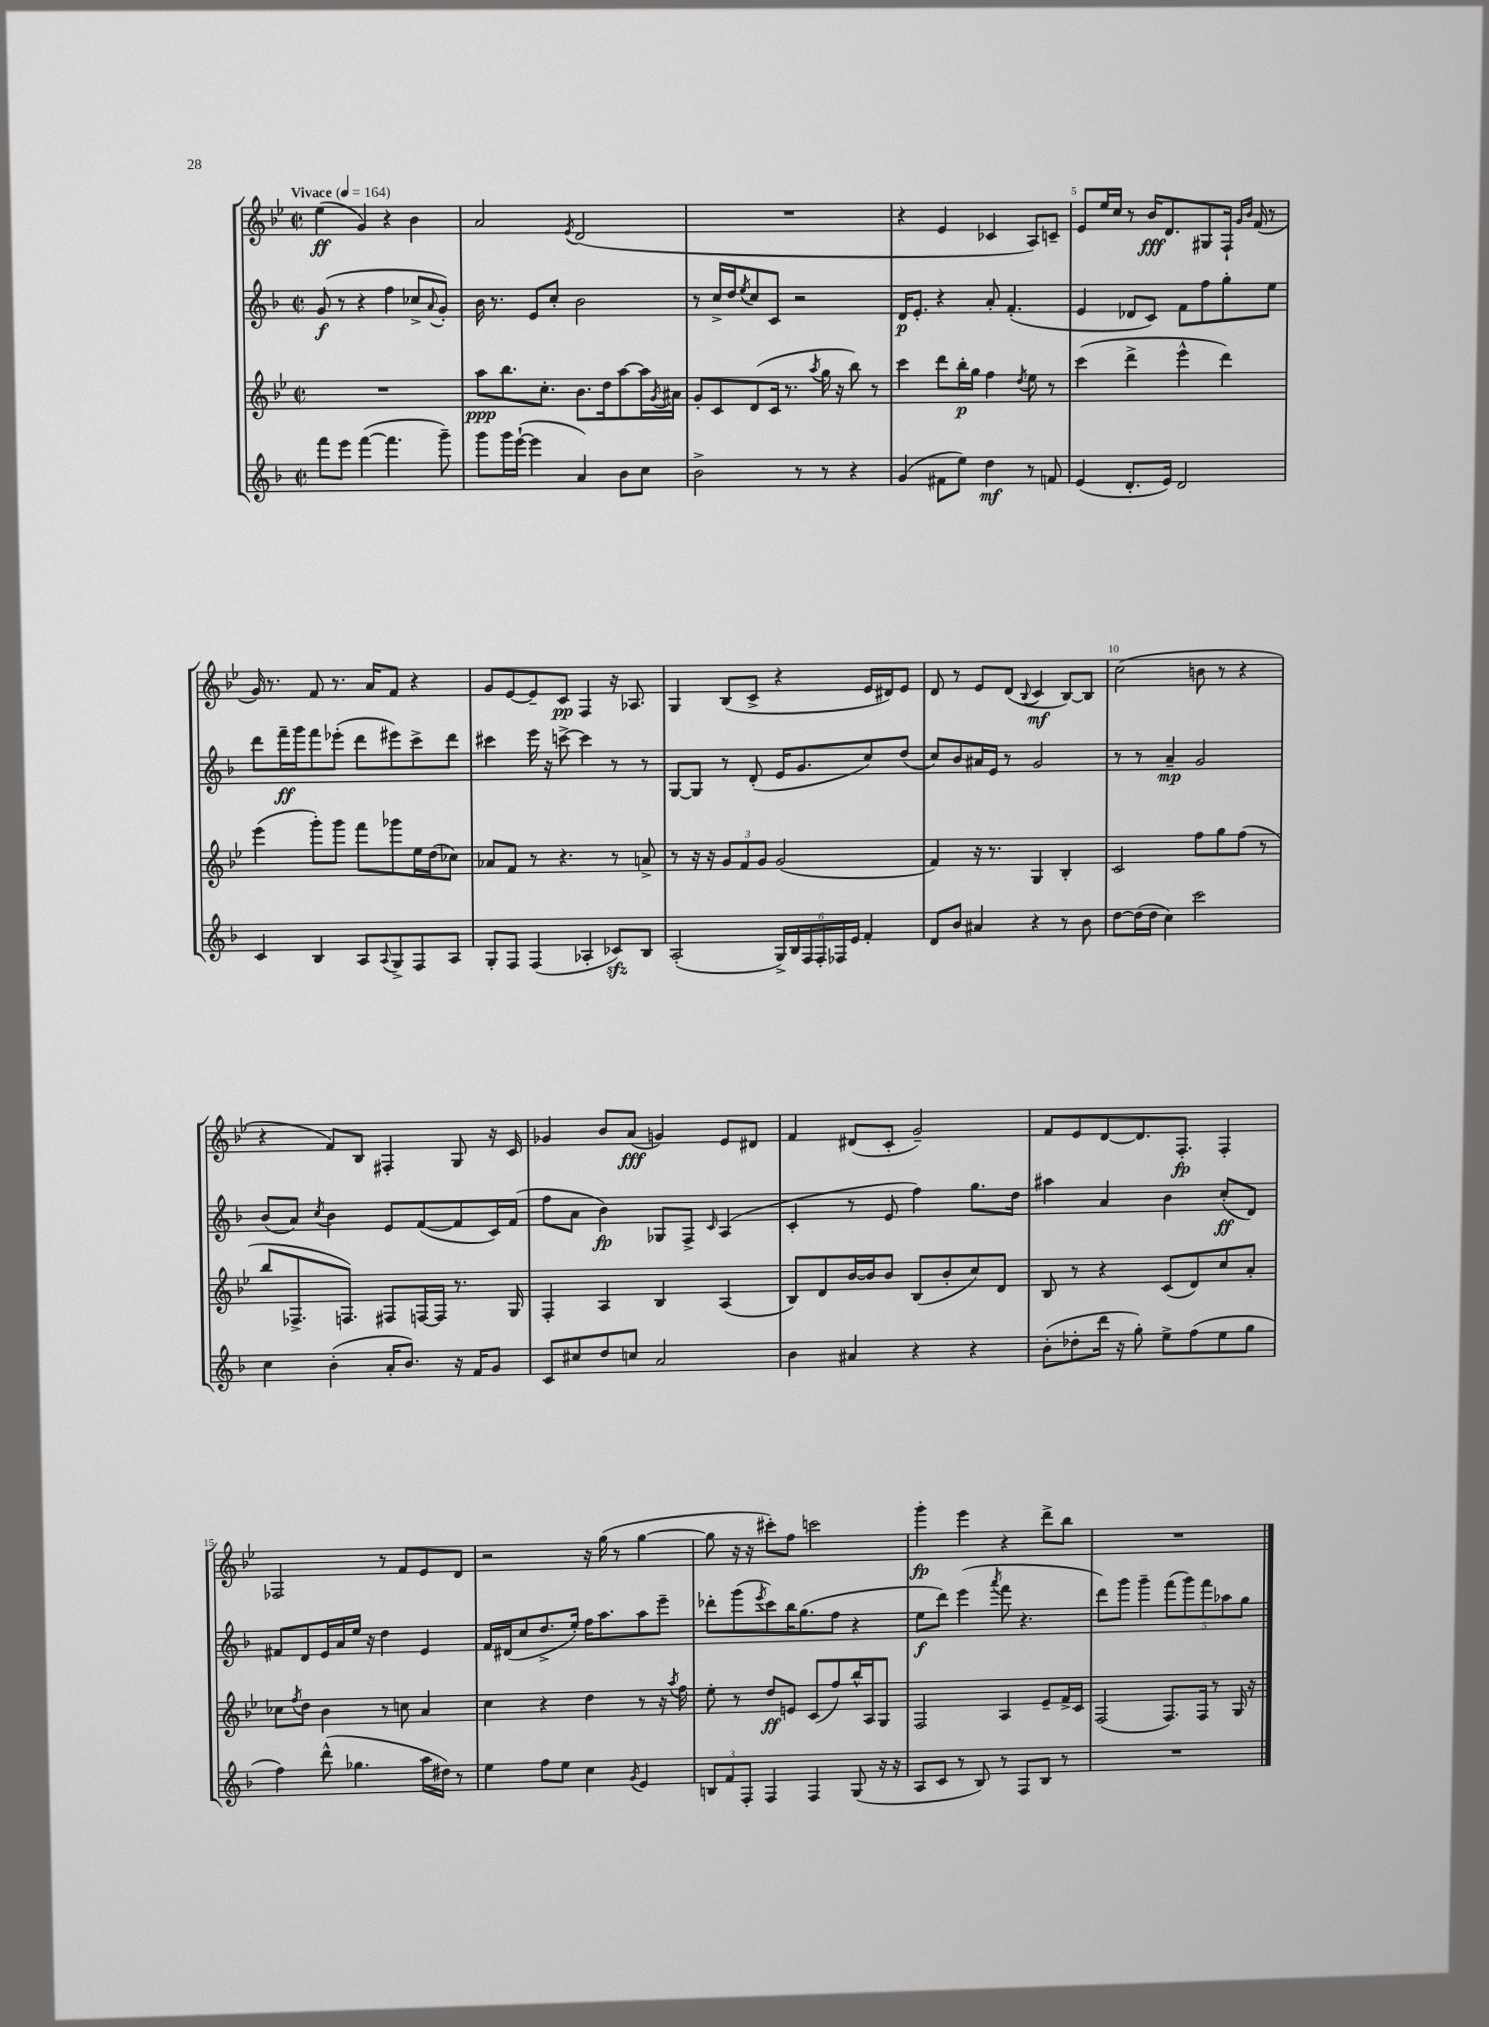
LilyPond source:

<<
\new StaffGroup <<
\new Staff = "s0" {
    \clef treble \key bes \major \defaultTimeSignature \time 2/2 \tempo "Vivace" 4 = 164
    ees''4\ff( g'4) r4 bes'4 |
    a'2 \acciaccatura { ees'8 } d'2( |
    R1 |
    r4 ees'4 ces'4 a8) c'8-- |
    ees'8 ees''16 c''16 r8 bes'16\fff d'8. gis8 f16-! \grace { g'16 bes'16 } f'16( r8 |
    g'16) r8. f'8 r8. a'16 f'8 r4 |
    g'8 ees'8~ ees'8-- c'8\pp f4 r16 aes8. |
    g4 bes8( c'8-> r4 ees'16 dis'16) ees'8 |
    d'8 r8 ees'8 d'8( \appoggiatura { bes8 } c'4\mf bes8~) bes8 |
    c''2( b'8 r8 r4 |
    r4 f'8) bes8 fis4-. g8 r16 c'16 |
    ges'4 bes'8 a'8\fff( g'4) ees'8 dis'8 |
    f'4 dis'8( c'8-. g'2--) |
    f'8 ees'8 d'8~ d'8. f8.-.\fp f4-. |
    fes2 r8 f'8 ees'8 d'8 |
    r2 r16 g''16( r8 g''4~ |
    g''8 r16 r16 cis'''8-.) f''8 c'''2 |
    g'''4-.\fp ees'''4 r4 d'''8-> bes''8 |
    R1 \bar "|." |
}
\new Staff = "s1" {
    \clef treble \key f \major \defaultTimeSignature \time 2/2
    g'8\f( r8 r4 f''4 ces''8-> \appoggiatura { a'8 } g'8-.) |
    bes'16 r8. e'8 c''8-. bes'2 |
    r8 c''16-> d''16 \acciaccatura { e''8 } c''8 c'8 r2 |
    d'16\p e'8.-. r4 a'8-. f'4.-.( |
    e'4 des'8 c'8) f'8 f''8 g''8-. e''8 |
    d'''8 f'''16--\ff g'''16 f'''8 ees'''8-.( d'''8 eis'''8) c'''8-> d'''8 |
    cis'''4 e'''16 r16 c'''8~-> c'''4 r8 r8 |
    g8~ g8 r8 d'8-.( e'16 g'8. c''8) d''8( |
    c''8) bes'8 ais'16 e'16 r8 g'2 |
    r8 r8 a'4--\mp g'2 |
    bes'8( a'8) \acciaccatura { c''8 } bes'4 e'8 f'8~( f'8 c'16) f'16( |
    f''8 a'8 bes'4\fp) ges8 f8-> \grace { c'16 } a4( |
    c'4-. r8 e'8 f''4) g''8. d''16 |
    ais''4 a'4 bes'4 c''8-.\ff( d'8) |
    fis'8 d'8 e'16 a'16 e''16 r16 d''4 e'4 |
    f'16 dis'16( c''8 d''8.-> e''16-.) f''16 a''8. a''8 e'''8-- |
    des'''8-. g'''8( \acciaccatura { e'''8 } c'''8) bes''16 g''8.( f''8 r4 |
    e''8\f d'''8) e'''4( \acciaccatura { a'''8 } f'''8 r4. |
    d'''8) g'''8 g'''4-- \tuplet 5/4 { f'''8( g'''8) f'''8 aes''8 g''8 } \bar "|." |
}
\new Staff = "s2" {
    \clef treble \key bes \major \defaultTimeSignature \time 2/2
    R1 |
    a''8\ppp bes''8. c''8.-. bes'8. d''16 a''8~ a''16 \acciaccatura { g'8 } ais'16 |
    g'8-. c'8 d'8( c'16 r8. \acciaccatura { a''8 } g''16 r16 bes''8) r8 |
    c'''4 d'''8 bes''16-.\p g''16 f''4 \acciaccatura { d''8 } ees''8 r8 |
    c'''4( d'''4-> ees'''4-^ d'''4) |
    ees'''4( g'''8-.) g'''8 f'''8 ges'''8 ees''16 d''16( ces''8) |
    aes'8 f'8 r8 r4. r8 a'8-> |
    r8 r16 r16 \tuplet 3/2 { g'8 f'8 g'8 } g'2( |
    f'4) r16 r8. g4 bes4-. |
    c'2 f''8 g''8 f''8( r8 |
    bes''8 fes8.-> f8.) fis8 f16~ f16 r8. g16 |
    f4-. a4 bes4 a4( |
    bes8) d'8 bes'16~ bes'16 bes'8 bes8( bes'8-. c''8) d'8 |
    bes8 r8 r4 c'8( d'8) c''8 a'8-. |
    ces''8 \acciaccatura { f''8 } d''8 bes'4 r8 c''8 a'4 |
    c''4 r4 d''4 r8 r16 \acciaccatura { a''8 } f''16 |
    ees''8-. r8 d''8\ff e'8 c'8( f''8) bes''16-^ a16 g8 |
    f2 a4 ees'8-- f'16-> c'16 |
    f2( f8.) f16 r8 g16 r16 \bar "|." |
}
\new Staff = "s3" {
    \clef treble \key f \major \defaultTimeSignature \time 2/2
    f'''8 e'''8 f'''4~( f'''4. g'''8--) |
    g'''8 g'''16 e'''16~-!( e'''4 a'4) bes'8 c''8 |
    bes'2-> r8 r8 r4 |
    g'4( fis'8 e''8) d''4\mf r8 f'8 |
    e'4( d'8.-. e'16) d'2 |
    c'4 bes4 a8 \appoggiatura { a8 } g8-> f8 a8 |
    g8-. f8 f4( aes4-. ces'8\sfz) bes8 |
    a2-.( \tuplet 6/4 { g16->) bes16 f16 f16-. fes16 e'16 } f'4-. |
    d'8 bes'8 ais'4 r4 r8 bes'8 |
    d''8~ d''16( d''16 c''4) c'''2 |
    c''4 bes'4-.( a'16-. bes'8.) r16 f'16 g'8 |
    c'8 cis''8 d''8 c''8 a'2 |
    bes'4 ais'4 r4 r4 |
    bes'8-.( des''8-. d'''16 r16 g''8-.) e''8-> f''8( e''8 g''8 |
    f''4) d'''8-^( ges''4. a''16 dis''16) r8 |
    e''4 f''8 e''8 c''4 \acciaccatura { g'8 } e'4 |
    \tuplet 3/2 { b8 f'8 f8-. } f4 f4 g8( r16 r16 |
    a8 c'8 r8 bes8) r8 f8 bes8 r8 |
    R1 \bar "|." |
}
>>
>>
\layout { \context { \Score \override BarNumber.break-visibility = ##(#f #t #t) barNumberVisibility = #(every-nth-bar-number-visible 5) } }
